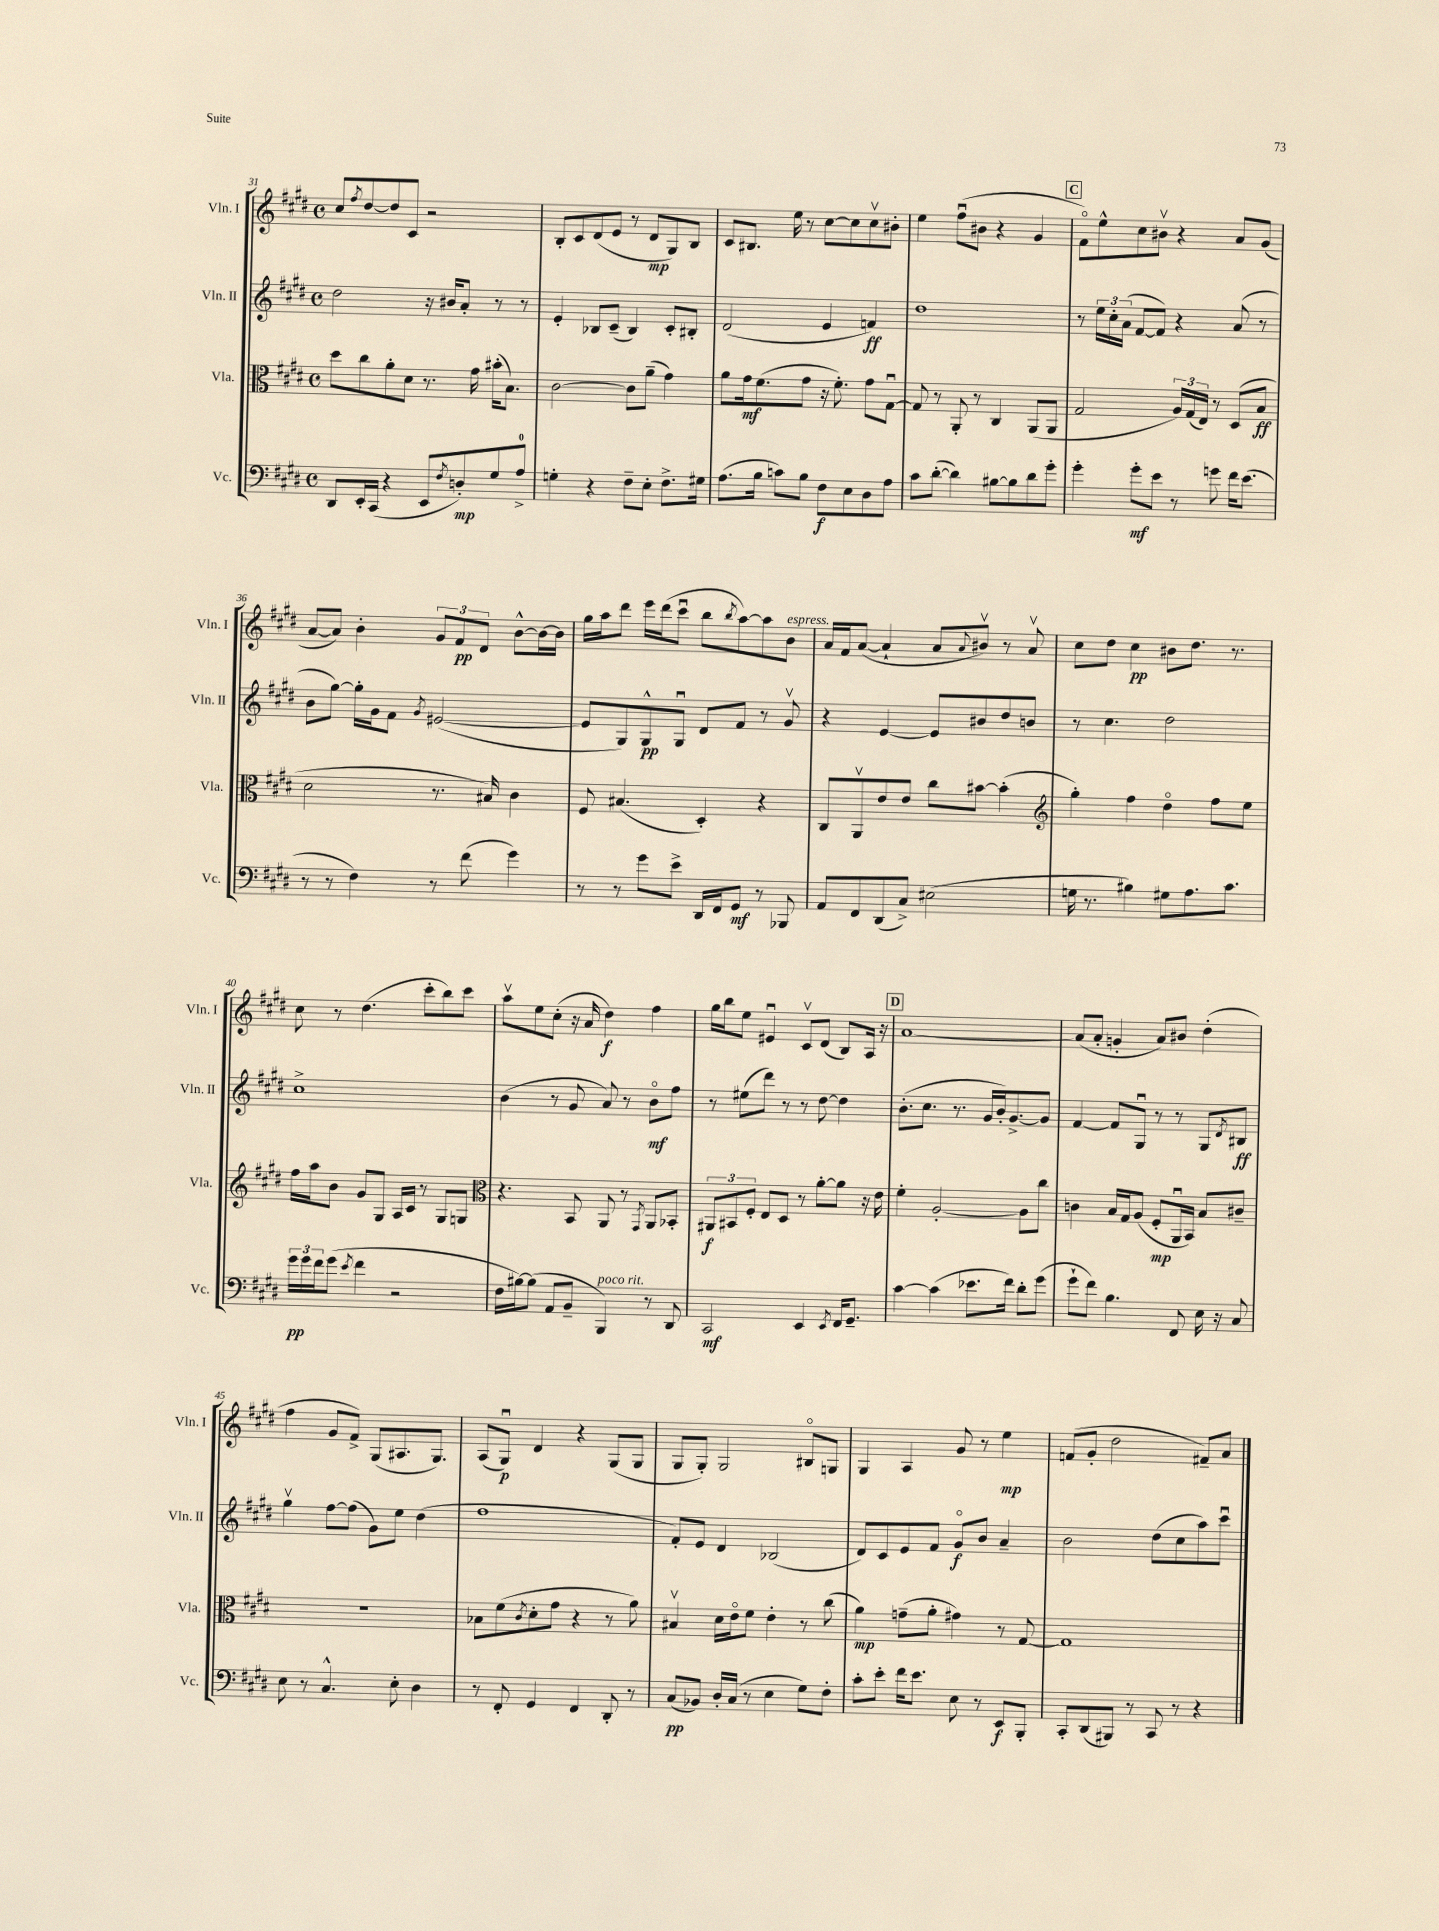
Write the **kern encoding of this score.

**kern	**kern	**kern	**kern
*staff4	*staff3	*staff2	*staff1
*clefF4	*clefC3	*clefG2	*clefG2
*k[f#c#g#d#]	*k[f#c#g#d#]	*k[f#c#g#d#]	*k[f#c#g#d#]
*M4/4	*M4/4	*M4/4	*M4/4
*met(c)	*met(c)	*met(c)	*met(c)
8DD#	8dd#	2dd#	8cc#
.	.	.	8qff#
16EE'	8cc#	.	[8dd#
(16CC#	.	.	.
4r	8a'	.	8dd#]
.	8d#	.	8c#
8EE	8.r	16r	2r
.	.	16b#	.
8qF#	.	.	.
8D')	.	8a'	.
.	16g#	.	.
8G#	(16b#'	8r	.
.	8.B)	.	.
8A^	.	8r	.
=	=	=	=
4G'	[2c#	4e'	8B'
.	.	.	8c#
4r	.	8B-	(8d#
.	.	(8c#~	8e
8F#~	8c#]	4B-)	8r
8E'	(8a~	.	8d#
8.F#^	4g#)	8c#'	8G#)
.	.	8B#'	8B
16G#	.	.	.
=	=	=	=
(8.A	8a	(2d#	8c#
.	16g#	.	8.B#
16B	(8.f#	.	.
8c)	.	.	.
.	.	.	16ee
8B	8g#	.	8r
8F#	16r	4e	[8cc#
.	8.f#')	.	.
8E	.	.	8cc#]
8D#	8g#	4f)	8cc#v
8A	[8G#u	.	8b#'
=	=	=	=
8c#	8G#]	1dd#	4ee
([8d#'	8r	.	.
4d#])	8AA'	.	(8ff#u
.	8r	.	8b#
[8B#	4C#	.	4r
8B#]	.	.	.
8d#	(8AA	.	4g#
8g#'	8AA	.	.
=	=	=	=
4g#'	2G#	8r	8f#o)
.	.	24ee	8ee^^
.	.	24cc#'	.
.	.	(24a	.
8g#'	.	[8f#	8cc#
8e	.	8f#])	8b#v
8r	24A)	4r	4r
.	(24G#	.	.
.	24E)	.	.
8g	8r	.	.
16f#	(8D#	(8a	8a
(8.e	.	.	.
.	8B	8r	(8g#
=	=	=	=
8r	2d#	8b	[8a
8r	.	[8gg#)	8a])
4F#)	.	16gg#']	4b'
.	.	16g#	.
.	.	8f#	.
.	.	8qg#	.
8r	8.r	([2e#	12g#
.	.	.	12f#
(8f#	.	.	.
.	.	.	12d#
.	16B#)	.	.
4g#)	4c#	.	[8b^^
.	.	.	16b_
.	.	.	16b]
=	=	=	=
8r	8F#	8e#]	16gg#
.	.	.	16aa
8r	(4.B#	8G#)	8ddd#
8g#	.	8G#^^	16eee
.	.	.	(16ddd#
8e^	.	8G#u	8ccc#u
16DD#	4D#')	8d#	8bb
16FF#	.	.	.
.	.	.	8qbb
8GG#	.	8f#	[8aa)
8r	4r	8r	8aa]
8BBB-	.	8g#v	8b
=	=	=	=
8AA	8C#	4r	16a
.	.	.	16f#
8FF#	8AAv	.	([8a
(8DD#	8e	[4e	4a`]
8C#^)	8e	.	.
(2E#	8cc#	8e]	8a
.	.	.	8qqa
.	[8b#	8b#	8b#v)
.	(4b#']	8dd#	8r
.	.	8b	8av
=	=	=	=
*	*clefG2	*	*
16G	4gg#')	8r	8cc#
8.r	.	.	.
.	.	4.cc#	8dd#
4B#)	4ff#	.	4cc#
8G#	4dd#o	2dd#	8b#
8.A	.	.	8.dd#
.	8ff#	.	.
8.c#	.	.	8.r
.	8ee	.	.
=	=	=	=
24g#	16ff#	1cc#^	8cc#
24g#	.	.	.
.	16aa	.	.
24f#	.	.	.
(8g#	8b	.	8r
8qe	.	.	.
4f#	8g#	.	(4.dd#
.	8G#	.	.
2r	16A	.	.
.	16c#	.	.
.	8r	.	8ccc#'
.	8G#	.	8bb)
.	8G	.	8ccc#
=	=	=	=
*	*clefC3	*	*
16F#	4.r	(4b	8aav
[16B#)	.	.	.
(8B#]	.	.	8ee
8AA	.	8r	(8cc#'
8BB~	8BB	8g#	16r
.	.	.	16a
4BBB)	8AA	8a)	4dd#)
.	8r	8r	.
.	8qGG#	.	.
8r	8AA	8bo	4ff#
8DD#	8BB-'	8ff#	.
=	=	=	=
2CC#	12AA#	8r	16gg#
.	.	.	16bb
.	12BB#	.	.
.	.	(8ee#	8ee
.	12F#'	.	.
.	8E	8ddd#)	4e#u
.	8D#	8r	.
4EE	8r	8r	8c#v
.	[8a'	[8dd#	(8d#
8qEE	.	.	.
16FF#	8a]	4dd#]	8B)
8.GG#~	.	.	.
.	16r	.	16A
.	16e	.	16r
=	=	=	=
[4c#	4f#'	(8.b'	[1a
.	.	8.cc#	.
(4c#]	[2A'	.	.
.	.	8.r	.
8.e-	.	.	.
.	.	16g#	.
.	.	16b')	.
16f#)	.	[8.g#^	.
8d#'	8A]	.	.
(8g#	8cc#	8g#]	.
=	=	=	=
8g#`	4c	[4f#	(8a]
8f#)	.	.	8a'
4.B	16B	8f#]	4g'
.	16G#	.	.
.	(8A	8G#u	.
.	8F#'	8r	8a)
8FF#	16AAu	8r	8b#
.	16BB)	.	.
16E	8B	8G#	(4dd#'
16r	.	.	.
.	.	8qd#	.
8C#	8c#~	8B#	.
=	=	=	=
8E	1r	4gg#v	4ff#
8r	.	.	.
4.C#^^	.	[8ff#	8g#
.	.	(8ff#]	8f#^)
.	.	8g#)	(8G#
8E'	.	8ee	8.A#
4D#	.	(4dd#	.
.	.	.	8.G#)
=	=	=	=
8r	8B-	1ff#	(8A
8FF#'	(8f#	.	8G#u)
.	8qc#	.	.
4GG#	8d#'	.	4d#
.	8g#	.	.
4FF#	4r	.	4r
8DD#'	8r	.	(8G#
8r	8a)	.	8G#
=	=	=	=
(8C#	4B#v	8f#')	8G#
8BB-)	.	8e	8G#')
16D#'	16d#	4d#	2G#
(16C#	16eo	.	.
8r	8f#	.	.
4E	4e'	(2B-	.
8G#)	8r	.	8B#o
8F#'	(8cc#	.	8G
=	=	=	=
8c#'	4a)	8d#)	4G#
8e'	.	8c#	.
16f#	(8g~	8e	4A
8.e	.	.	.
.	8a'	8f#	.
8E	4g#)	8g#o	8g#
8r	.	8b	8r
8EE	8r	4a~	4ee
8BBB'	[8G#	.	.
=	=	=	=
8CC#'	1G#]	2b	(8f
(8DD#	.	.	8g#'
8BBB#)	.	.	2dd#
8r	.	.	.
8CC#	.	(8dd#	.
8r	.	8cc#	.
4r	.	8aa)	8f#~)
.	.	8ccc#u	8a
==	==	==	==
*-	*-	*-	*-
